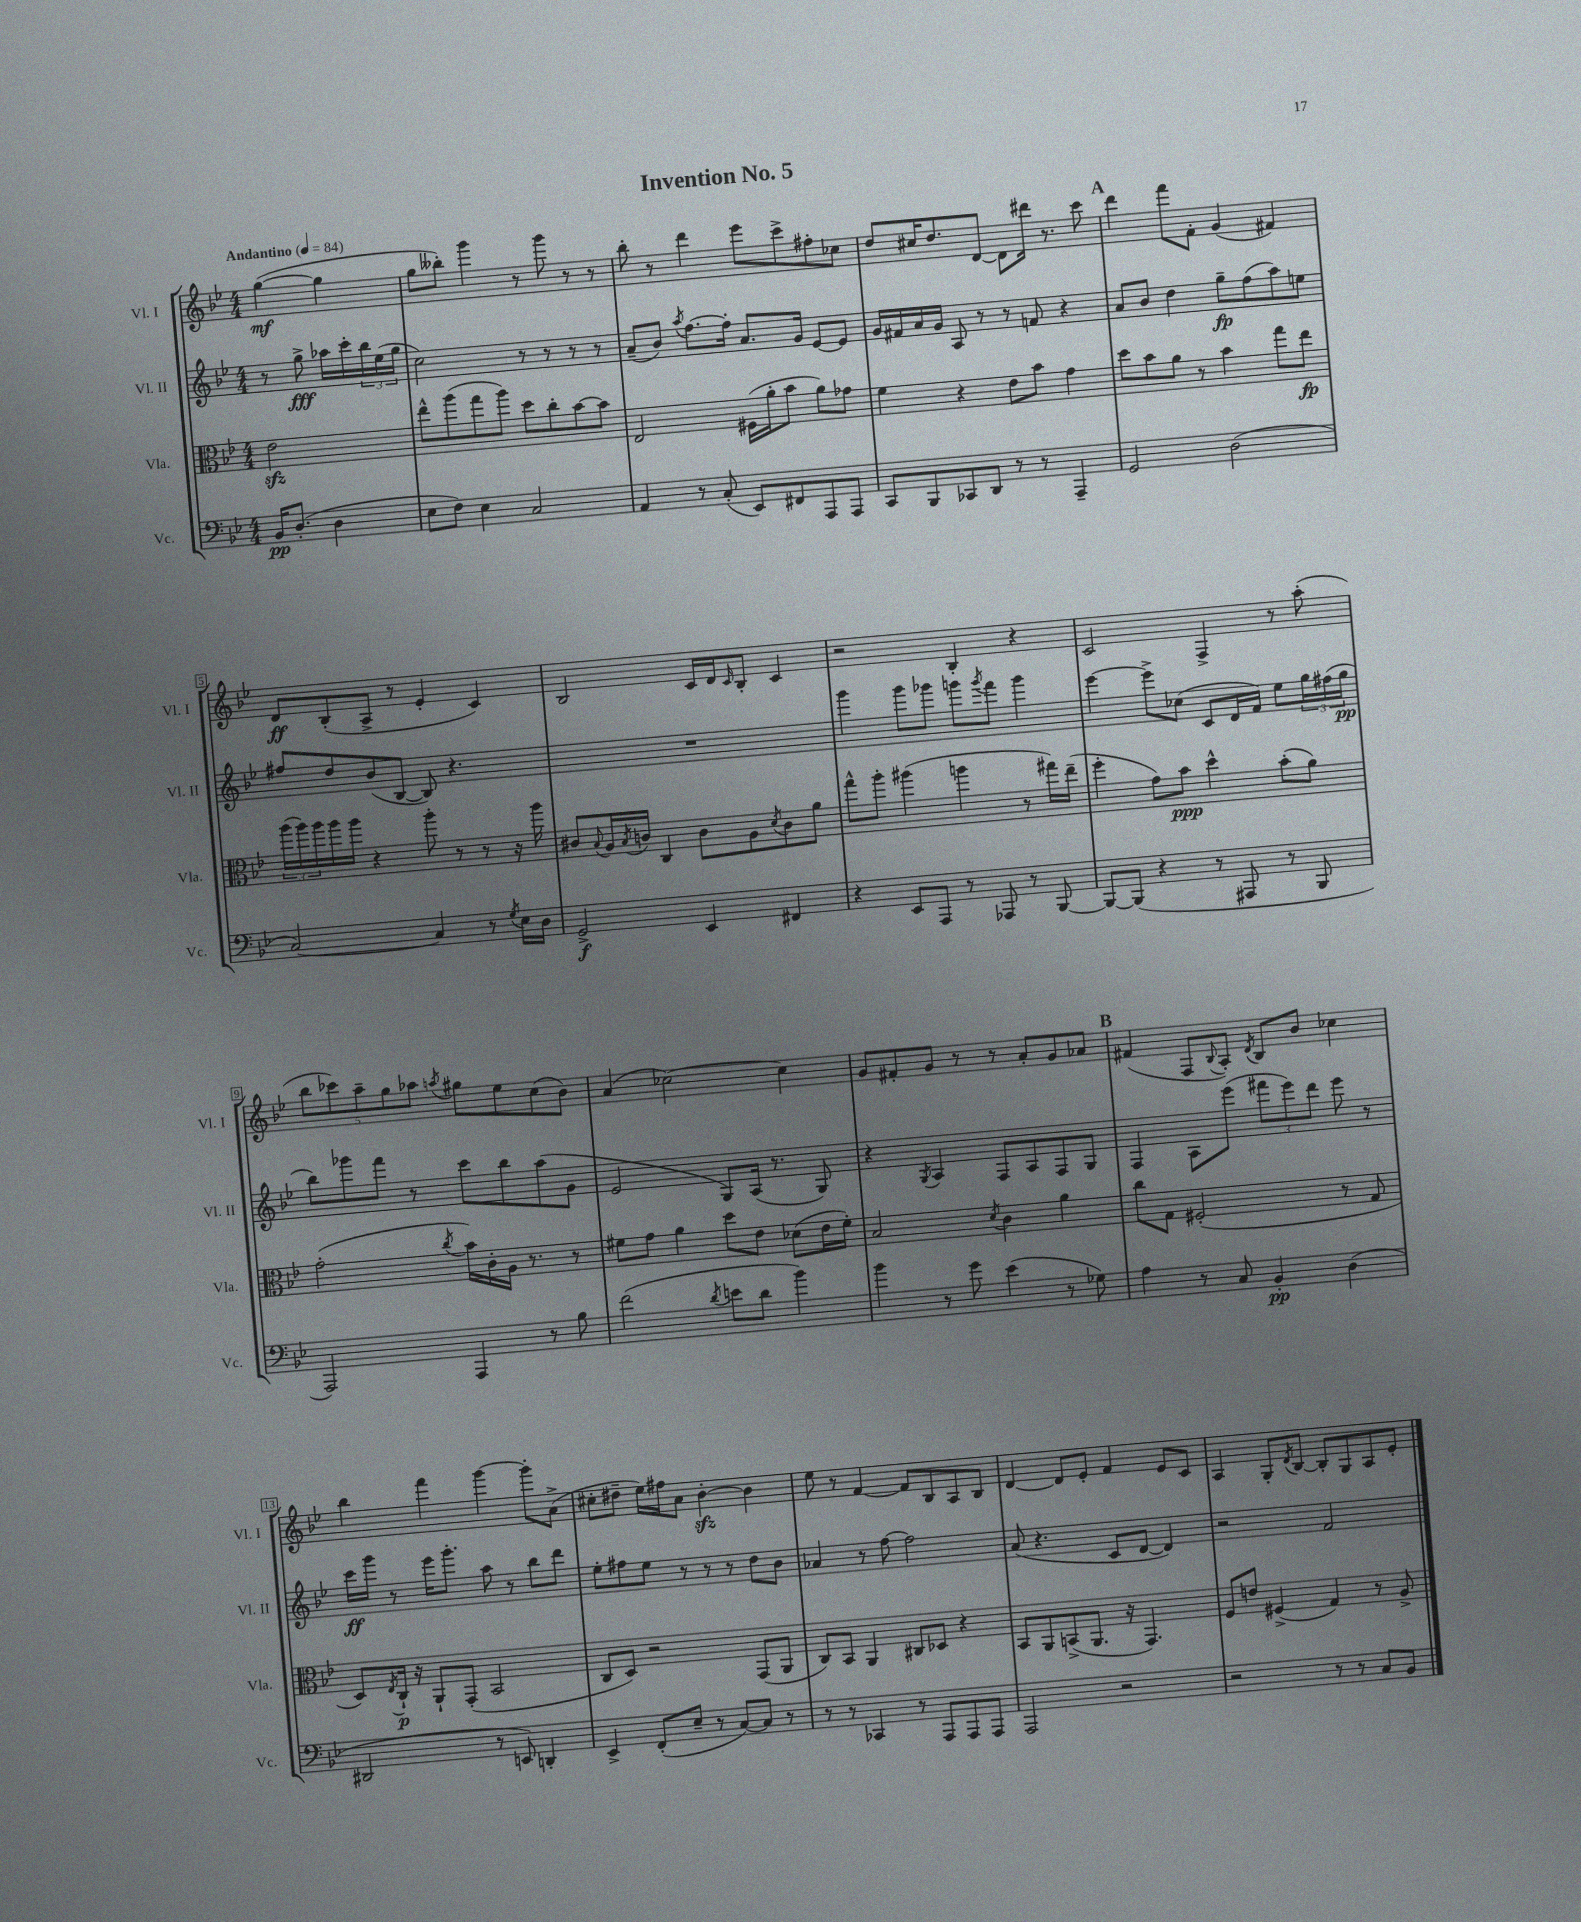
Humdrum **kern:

**kern	**kern	**kern	**kern
*staff4	*staff3	*staff2	*staff1
*clefF4	*clefC3	*clefG2	*clefG2
*k[b-e-]	*k[b-e-]	*k[b-e-]	*k[b-e-]
*M4/4	*M4/4	*M4/4	*M4/4
*MM84	*MM84	*MM84	*MM84
16BB-/LK	2e-\	8r	([4gg\
(8.D'/J	.	.	.
.	.	8gg^\	.
4D\	.	16aa-\LL	4gg\]
.	.	16ccc'\	.
.	.	24bb-\	.
.	.	(24ee-\	.
.	.	24gg\JJ	.
=	=	=	=
8E-\L	8ee-^^\L	2cc\)	8gg\L
8F\J)	(8aa\	.	8bb--'\J)
4E-\	8gg\	.	4ggg\
.	8aa\J)	.	.
2C/	8dd\L	8r	8r
.	8cc'\	8r	8ggg\
.	[8b-\	8r	8r
.	8b-\]J	8r	8r
=	=	=	=
4AA/	2E-/	(8a~/L	8bb-'\
.	.	8b-/J)	8r
.	.	8qaa/	.
8r	.	[8.ff\L	4ddd\
(8C'/	.	.	.
.	.	16ff'\]Jk	.
8EE-/L)	(16F#\LL	8.a/L	8eee-\L
.	16a'\J	.	.
8FF#/	8b-\J	.	8ccc^\
.	.	16g/Jk	.
8AAA/	8a\L)	[8e-/L	8ff#'\
8AAA/J	8g-\J	8e-/]J	8cc-\J
=	=	=	=
8CC/L	4f\	16g/LL	8dd/L
.	.	16f#/	.
8BBB-/	.	16a/	16cc#/K
.	.	16g/JJ	8.dd/
8CC-/	4r	8A/	.
8DD/J	.	8r	[8d/J
8r	8e-\L	8r	8d\]L
8r	8b-\J	8f/	16ddd#\Jk
.	.	.	8.r
4AAA~/	4g\	4r	.
.	.	.	8ccc\
=	=	=	=
2GG/	8dd\L	8a/L	4ddd\
.	8b-\	8b-/J	.
.	8a\J	4dd\	8fff\L
.	8r	.	8f'\J
(2D\	4b-\	8gg~\L	(4g/
.	.	(8ff\	.
.	8gg\L	8aa\)	4f#/)
.	8ee-\J	8ee\J	.
=	=	=	=
[2C/)	(24aa\LL	8ff#/L	8d/L
.	24aa\)	.	.
.	24aa\	.	.
.	16aa\	8dd/	(8B-'/
.	16aa\JJ	.	.
.	4r	(8b-/	8A^/J
.	.	[8B-/J	8r
4C/]	8aa'\	8B-/])	4e-'/
.	8r	4.r	.
8r	8r	.	4c/)
8qG/	.	.	.
16E-\LL	16r	.	.
16D\JJ	16aa\	.	.
=	=	=	=
2GG^/	8c#/L	1r	2B-/
.	8qqB-/	.	.
.	16A/L	.	.
.	8qB-/	.	.
.	16c/JJ	.	.
.	4C/	.	.
4EE-/	8c\L	.	16c/LL
.	.	.	16d/J
.	.	.	16qqc/
.	8A\	.	8B-'/J
.	8qd/	.	.
4FF#/	8c\	.	4c/
.	8a\J	.	.
=	=	=	=
4r	8gg^^\L	4ggg\	2r
.	8aa'\J	.	.
8EE-/L	(4aa#\	8ggg\L	.
8AAA/J	.	8ggg-\J	.
8r	4aa\	8ggg\L	4B-'/
.	.	8qggg/	.
8AAA-/	.	8fff\J	.
8r	8r	4ggg\	4r
[8BBB-/	16gg#\LL)	.	.
.	(16ee-~\JJ	.	.
=	=	=	=
8BBB-/_L	4ff'\	[4eee-\	2c/
(8BBB-/]J	.	.	.
4r	8g\L)	8eee-^\]L	.
.	8b-\J	(8cc-\J	.
8r	4dd^^\	8c/L	4F^/
8AAA#/	.	16d/L	.
.	.	16f/JJ)	.
8r	(8b-'\L	8ee-\L	8r
8BBB-/	8a\J)	24gg\L	(8aa'\
.	.	(24ff#\	.
.	.	24gg\JJ	.
=	=	=	=
2AAA/)	(2g'\	8bb-\L)	10bb-\L
.	.	.	10ccc-\)
.	.	8ggg-\	.
.	.	.	10aa~\
.	.	8fff\J	.
.	.	.	10gg\
.	.	8r	.
.	.	.	10aa-\J
.	8qcc/	.	8qaa/
4AAA/	16b-\LL)	8ccc\L	8gg#\L
.	16c'\	.	.
.	16A\JJ	8bb-\	8ee-\
.	8.r	.	.
8r	.	(8aa\	(8cc\
8B-\	8r	8g\J	8b-\J)
=	=	=	=
(2f\	8f#\L	2e-/	(4a/
.	8g\J	.	.
.	4a\	.	[2cc-\)
8qd/	.	.	.
8e\L	8dd\L	8G/L)	.
8d\J	8e-\J	(16A/Jk	.
.	.	8.r	.
4b-\)	(8d-\L	.	4cc-\]
.	16e-\L	8G/)	.
.	16f#'\JJ)	.	.
=	=	=	=
4b-\	2B-/	4r	8g/L
.	.	.	8f#'/
.	.	8qG/	.
8r	.	4A/	8g/J
8g\	.	.	8r
.	8qd/	.	.
(4e-\	4c\	8F/L	8r
.	.	8A/	8a'/L
8r	4a\	8F/	8g/
8G-\)	.	8G/J	8a-/J
=	=	=	=
4A\	8cc\L	4F/	(4f#/
.	8G\J	.	.
8r	(2F#'/	8A\L	8F/L
.	.	.	8qqB-/
8C/	.	(8eee-\J	8A'/J)
.	.	.	8qd/
4BB-'/	.	12fff#\L	8B-/L
.	.	12eee-\)	.
.	.	.	8b-/J
.	.	12ddd\J	.
(4D\	8r	8eee-\	4cc-\
.	8G/	8r	.
=	=	=	=
2DD#/	8D/L)	16ccc\LL	4bb-\
.	.	16ggg\JJ	.
.	8qE-/	.	.
.	16C`/Jk	8r	.
.	16r	.	.
.	8AA`/L	16eee-\LK	4fff\
.	.	8.ggg'\J	.
.	(8GG'/J	.	.
8r	2BB-/	8aa\	[4ggg\
8EE/)	.	8r	.
4DD'/	.	8bb-\L	8ggg'\]L
.	.	8ddd\J	(8a^\J
=	=	=	=
4EE-^/	8C/L	8ee-'\L	8cc#'\L
.	8D/J)	8ff#\	8dd#~\J
(8FF'/L	2r	8ee-\J	16ee-\LL)
.	.	.	16ff#\J
8E-~/J	.	8r	8a\J
8r	.	8r	[4b-'\
[8C/L)	.	8r	.
8C/]J	(8GG/L	8dd\L	4b-\]
8r	8AA/J	8b-\J	.
=	=	=	=
8r	8C/L)	4a-/	8ee-\
8r	8BB-/J	.	8r
4CC-/	4AA/	8r	[4f/
.	.	[8ff\	.
8r	8C#/L	2ff\]	8f/]L
8AAA/L	8D-/J	.	8B-/
8AAA/	4r	.	8A/
8AAA/J	.	.	8B-/J
=	=	=	=
2AAA/	8BB-/L	(8a/	[4d/
.	8AA/	4.r	.
.	(8BB^/	.	8d/]L
.	8.AA/J	.	8e-'/J
2r	.	8c/L	4f/
.	16r	.	.
.	4.GG/)	[8d/J	.
.	.	4d/])	8e-/L
.	.	.	8c/J
=	=	=	=
2r	8F/L	2r	4A/
.	8e/J	.	.
.	(4F#^/	.	8G'/L
.	.	.	8qd/
.	.	.	[8B-/J
8r	4G/)	2f/	8B-'/]L
8r	.	.	8G/
8C/L	8r	.	8A/
8BB-/J	8A^/	.	8e-'/J
==	==	==	==
*-	*-	*-	*-
